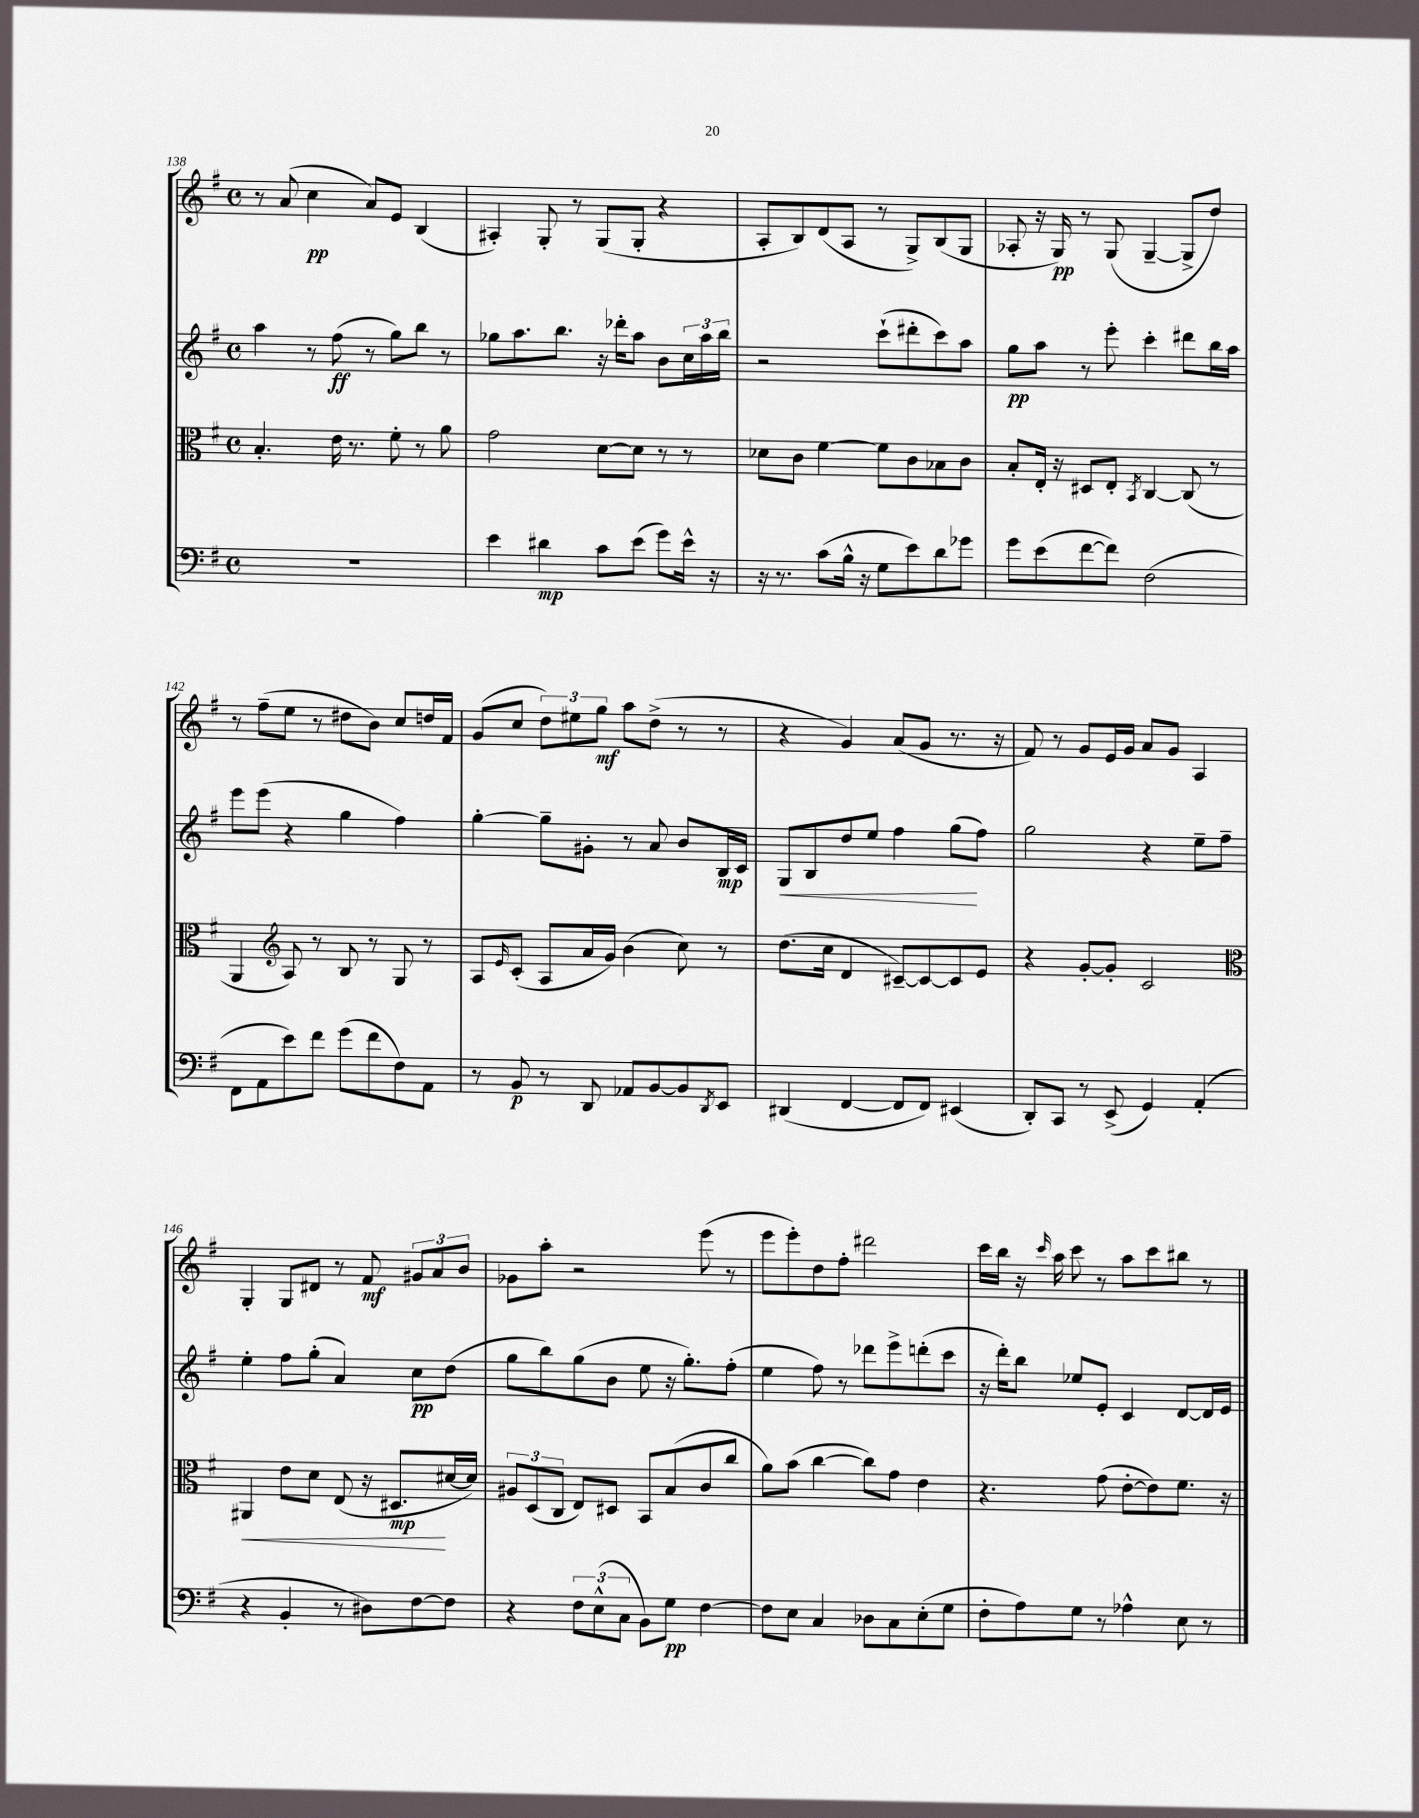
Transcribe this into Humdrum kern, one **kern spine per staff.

**kern	**kern	**kern	**kern
*staff4	*staff3	*staff2	*staff1
*clefF4	*clefC3	*clefG2	*clefG2
*k[f#]	*k[f#]	*k[f#]	*k[f#]
*M4/4	*M4/4	*M4/4	*M4/4
*met(c)	*met(c)	*met(c)	*met(c)
1r	4.B'	4aa	8r
.	.	.	(8a
.	.	8r	4cc
.	16e	(8ff#	.
.	8.r	.	.
.	.	8r	8a)
.	8f#'	8gg)	8e
.	8r	8bb	(4B
.	8a	8r	.
=	=	=	=
4e	2g	8gg-	4A#')
.	.	8.aa	.
4d#	.	.	8G'
.	.	8.bb	.
.	.	.	8r
8c	[8d	16r	(8G
.	.	16ddd-'	.
(8e	8d]	8aa	8G'
8g)	8r	8b	4r
16e^^	8r	24cc	.
.	.	24aa	.
16r	.	.	.
.	.	24bb	.
=	=	=	=
16r	8d-	2r	8A'
8.r	.	.	.
.	8c	.	8B)
(8c	[4f#	.	(8d
16B^^	.	.	8A
16r	.	.	.
8G	8f#]	(8ccc`	8r
8e)	8c	8ddd#'	8G^)
8d	8B-	8ccc)	(8B
8g-	8c	8aa	8G
=	=	=	=
8g	8B'	8gg	8A-'
(8e	16E'	8aa	16r
.	16r	.	16G)
[8f#	8D#	8r	8r
8f#])	8E'	8eee'	(8G
.	8qBB	.	.
(2F#	[4C	4ccc'	[4G~
.	(8C]	8ddd#	8G^]
.	8r	16bb	8dd)
.	.	16aa	.
=	=	=	=
8FF#	4AA	8eee	8r
8AA	.	(8eee	(8ff#~
*	*clefG2	*	*
8e)	8A)	4r	8ee
8f#	8r	.	8r
(8g	8B	4gg	8dd#
8f#	8r	.	8b)
8F#)	8G	4ff#)	8cc
8AA	8r	.	16dd
.	.	.	16f#
=	=	=	=
8r	8A	[4gg'	(8g
.	16qqe	.	.
8BB	(8c'	.	8cc
8r	8A	8gg~]	12dd)
.	.	.	12ee#
8DD	16a	8g#'	.
.	.	.	12gg
.	16g)	.	.
8AA-	(4b	8r	8aa
[8BB	.	8a	(8dd^
8BB]	8cc)	8b	8r
8qDD	.	.	.
8EE	8r	16B	8r
.	.	16c	.
=	=	=	=
(4DD#	(8.dd	8G	4r
.	.	8B	.
.	16cc	.	.
[4FF#	4d	8dd	4g)
.	.	8ee	.
8FF#]	[8c#~)	4ff#	(8a
8FF#)	8c#_	.	8g
(4EE#	8c#]	(8gg	8.r
.	8e	8ff#)	.
.	.	.	16r
=	=	=	=
8DD')	4r	2gg	8f#)
8CC	.	.	8r
8r	[8g'	.	8g
(8EE^	8g']	.	16e
.	.	.	16g
4GG)	2c	4r	8a
.	.	.	8g
(4AA'	.	8ee~	4A
.	.	8ff#~	.
=	=	=	=
*	*clefC3	*	*
4r	4AA#	4ee'	4G'
4BB'	8e	8ff#	8G
.	8d	(8gg'	8d#
8r	(8E	4a)	8r
8D#)	16r	.	8f#
.	8.D#	.	.
[8F#	.	8cc	12g#
.	.	.	12a
8F#]	[16d#	(8dd	.
.	.	.	12b
.	16d#])	.	.
=	=	=	=
4r	12A#	8gg	8g-
.	(12D	.	.
.	.	8bb)	8aa'
.	12C	.	.
12F#	8E)	(8gg	2r
(12E^^	.	.	.
.	8D#	8b	.
12C	.	.	.
8BB)	8BB	8ee	.
8G	(8B	16r	.
.	.	8.gg')	.
[4F#	8c	.	(8eee
.	8cc	(8ff#'	8r
=	=	=	=
8F#]	8a)	4ee	8eee
8E	(8b	.	8eee')
4C	[4cc	8ff#)	8dd
.	.	8r	8ff#'
8D-	8cc])	8ddd-	2ddd#
8C	8g	8eee^	.
(8E'	4e	(8ddd'	.
8G	.	8ccc	.
=	=	=	=
8F#'	4.r	16r	16ccc
.	.	16ddd')	16bb
8A)	.	8bb	16r
.	.	.	16qqccc
.	.	.	16aa
8G	.	8ee-	8ccc
8r	(8g	8e'	8r
4A-^^	[8e'	4c	8aa
.	8e])	.	8ccc
8E	8.f#	[8d	8bb#
8r	.	16d]	8r
.	16r	16e	.
==	==	==	==
*-	*-	*-	*-
